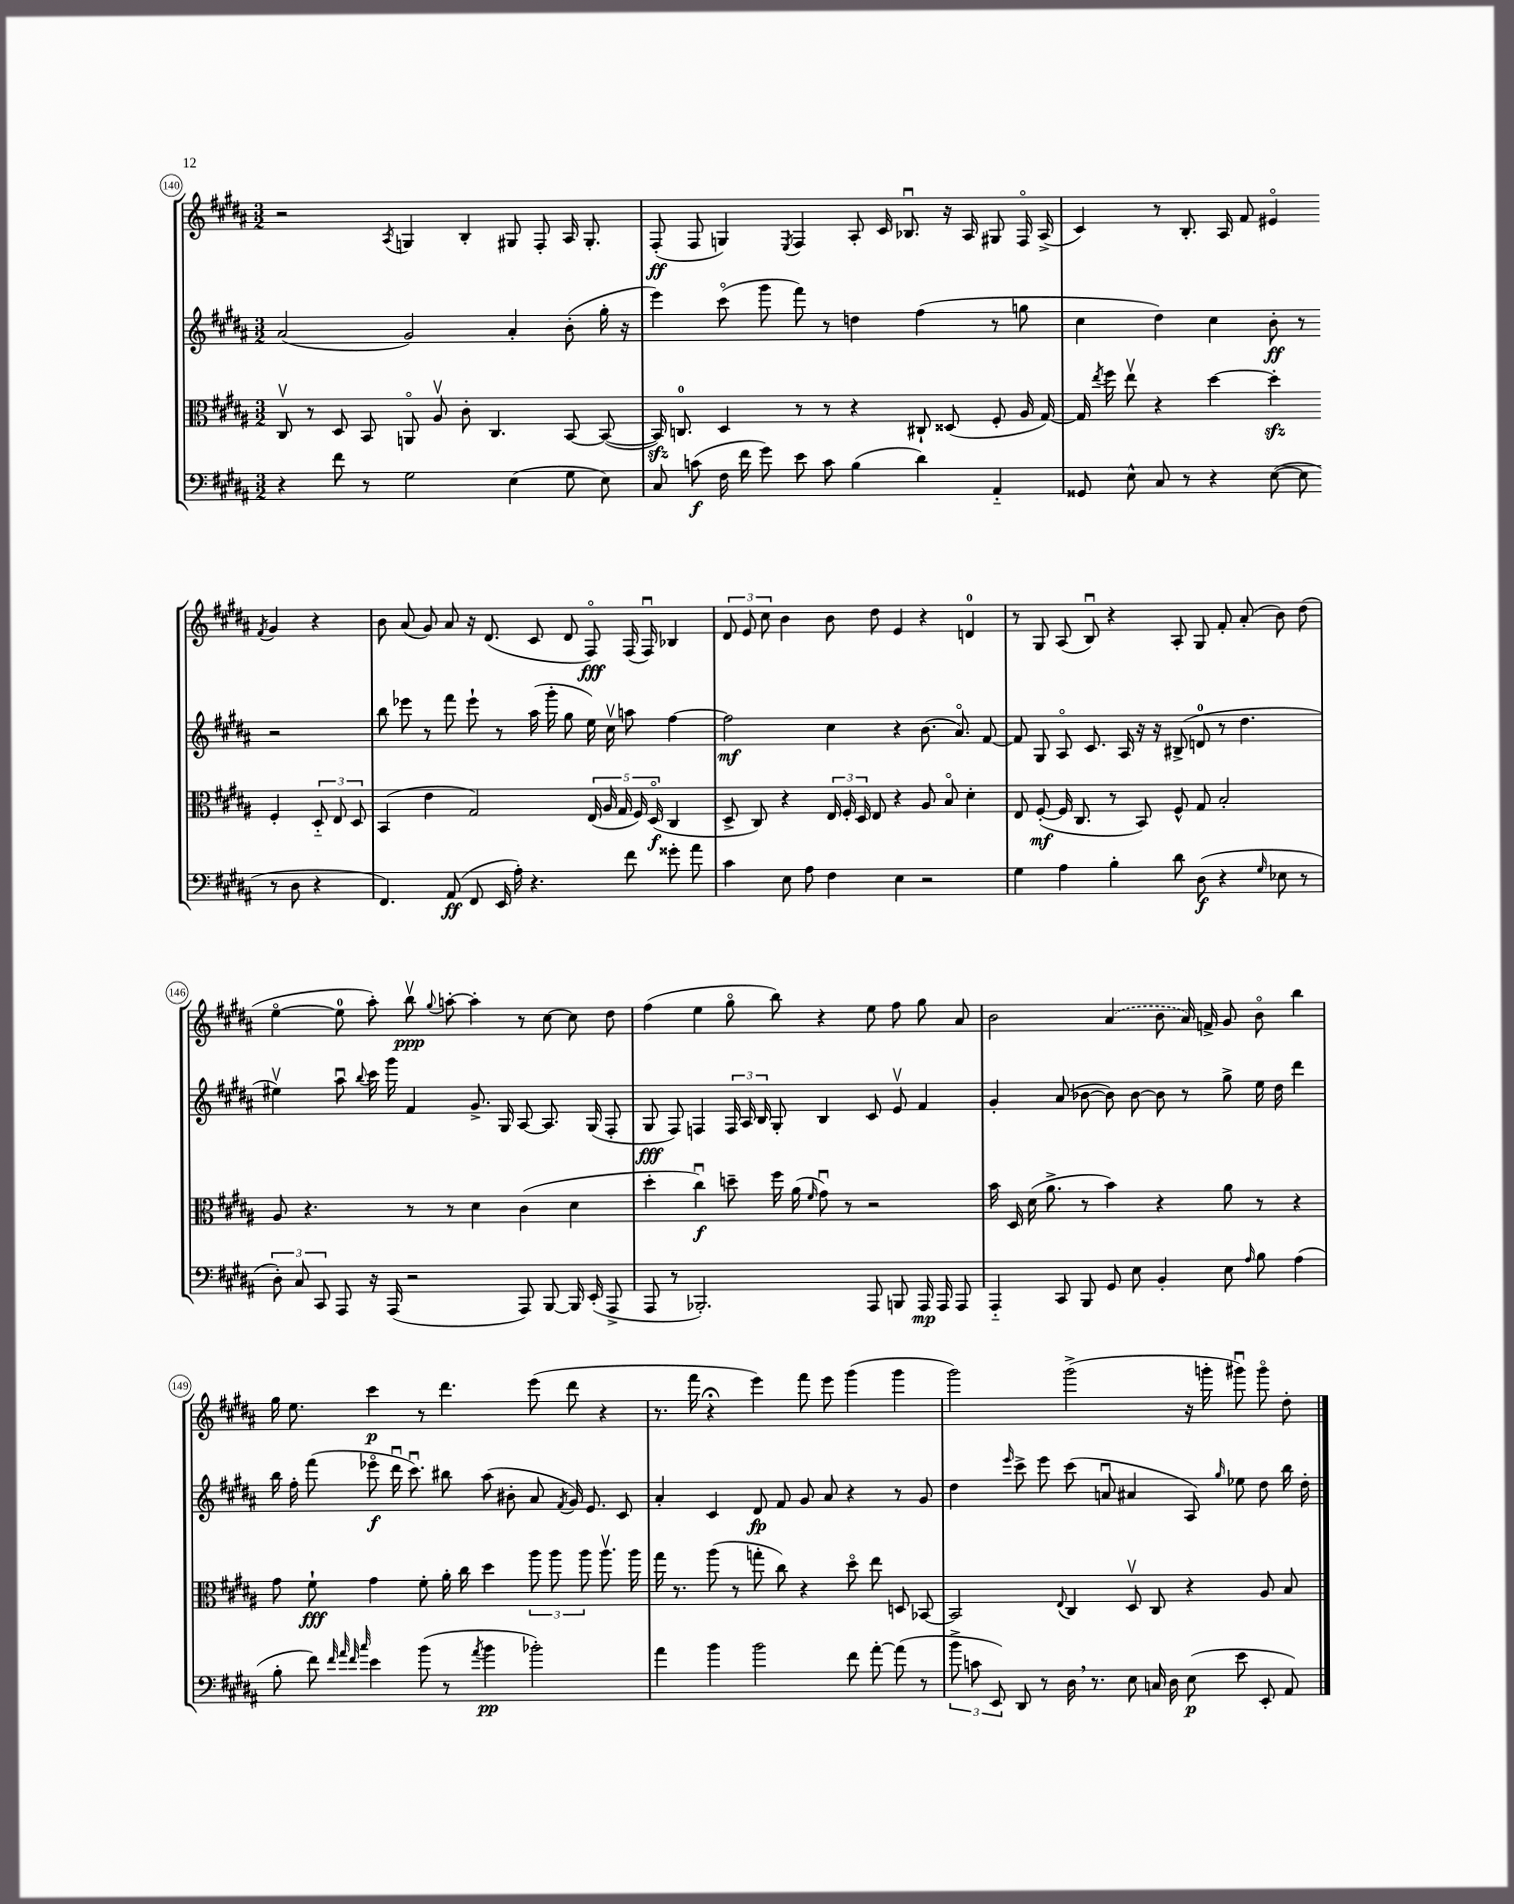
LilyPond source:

<<
\new StaffGroup <<
\new Staff = "s0" {
    \clef treble \key b \major \numericTimeSignature \time 3/2
    \autoBeamOff r2 \acciaccatura { ais8 } g4 b4-. gis8 fis8-. ais16 gis8.-. |
    fis8-.\ff( fis8 g4) \acciaccatura { e8 } fis4 ais8-. cis'16 bes8.\downbow r16 ais16 gis8 fis16\flageolet ais16->( |
    cis'4) r8 b8.-. ais16 fis'8 eis'4\flageolet \acciaccatura { fis'8 } gis'4 r4 |
    b'8 ais'8( gis'8) ais'8 r16 dis'8.( cis'8 dis'8 fis8\flageolet\fff) fis16( fis16\downbow) bes4 |
    \tuplet 3/2 { dis'8 e'8 cis''8 } b'4 b'8 dis''8 e'4 r4 d'4-0 |
    r8 gis8 ais8( b8\downbow) r4 ais8-. gis8 fis'8-. ais'8-.( b'8) dis''8( |
    e''4~\flageolet e''8-0 ais''8-.) b''8\upbow\ppp \appoggiatura { gis''8 } a''8~-. a''4-. r8 cis''8~ cis''8 dis''8 |
    fis''4( e''4 gis''8\flageolet b''8) r4 e''8 fis''8 gis''8 ais'8 |
    b'2 \once \slurDashed ais'4( b'8 ais'16) f'16-> gis'8 b'8\flageolet b''4 |
    gis''16 e''8. cis'''4\p r8 dis'''4. e'''8( dis'''8 r4 |
    r8. fis'''16 r4\fermata e'''4) fis'''8 e'''8 gis'''4( gis'''4 |
    gis'''2) gis'''2->( r16 g'''16-. gis'''8\downbow) gis'''8\flageolet dis''8-. \bar "|." |
}
\new Staff = "s1" {
    \clef treble \key b \major \numericTimeSignature \time 3/2
    \autoBeamOff ais'2( gis'2) ais'4-. b'8-.( gis''16-. r16 |
    e'''4) cis'''8\flageolet( gis'''8 fis'''8) r8 d''4 fis''4( r8 g''8 |
    cis''4 dis''4) cis''4 b'8-.\ff r8 r2 |
    b''8 ees'''8 r8 fis'''8 ees'''8-! r8 ais''16( gis'''16-. gis''8 e''16) cis''16\upbow a''8 fis''4~ |
    fis''2\mf cis''4 r4 b'8.( ais'8.\flageolet) fis'8~ |
    fis'8 gis8 ais8\flageolet cis'8. ais16 r16 r16 bis8->( d'8-0 r8 dis''4. |
    eis''4\upbow) ais''8\downbow \appoggiatura { b''8 } cis'''16 gis'''16 fis'4 gis'8.-> gis16 ais8~ ais8. gis16( fis8-. |
    gis8\fff fis8) f4 \tuplet 3/2 { f16 ais16 b16 } gis8-. b4 cis'8 e'8\upbow fis'4 |
    gis'4-. ais'8( bes'8~ bes'8) bes'8~ bes'8 r8 gis''8-> e''16 dis''16 dis'''4 |
    b''16 fis''16-. fis'''8( ees'''8\flageolet\f dis'''16\downbow cis'''8.\downbow) bis''8 ais''8( bis'8-. ais'8 \acciaccatura { fis'8 } gis'16) e'8. cis'8 |
    ais'4-. cis'4 dis'8\fp fis'8 gis'8 ais'8 r4 r8 gis'8 |
    dis''4 \grace { e'''16 } cis'''8-> e'''8 cis'''8( a'8\downbow ais'4 ais8) \grace { gis''16 } ees''8 dis''8 b''16 dis''16-. \bar "|." |
}
\new Staff = "s2" {
    \clef alto \key b \major \numericTimeSignature \time 3/2
    \autoBeamOff cis8\upbow r8 dis8 b,8 a,8\flageolet ais8\upbow cis'8-. cis4. b,8~ b,8~( |
    b,16\sfz) c8.-0 dis4 r8 r8 r4 cis8-! disis8( fis8-. ais16 gis16~) |
    gis16 \acciaccatura { e''8 } fis''16 e''8\upbow r4 dis''4~ dis''4-.\sfz fis4-. \tuplet 3/2 { dis8-_ e8 dis8 } |
    b,4( e'4 gis2) \tuplet 5/4 { e16( ais16 gis16 fis16) dis16\flageolet\f( } cis4 |
    dis8-> cis8) r4 \tuplet 3/2 { e16 fis16-. dis16 } e8 r4 ais8 b8\flageolet dis'4-. |
    e8 fis8~-.\mf( fis16 cis8. r8 b,8) fis8-^ gis8 b2-. |
    ais8 r4. r8 r8 dis'4 cis'4( dis'4 |
    dis''4-. cis''4\downbow\f) d''8-- fis''16 ais'16( \grace { fis'16 } gis'8\downbow) r8 r2 |
    b'16 dis16 dis'16( ais'8.-> r8 b'4) r4 ais'8 r8 r4 |
    gis'8 fis'8-!\fff gis'4 fis'8-. ais'16-. cis''16 dis''4 \tuplet 3/2 { ais''8 ais''8 ais''8 } ais''8.\upbow ais''16 |
    gis''16 r8. ais''8( r8 g''8-. cis''8) r4 dis''8\flageolet e''8 d8 bes,8~ |
    bes,2 \appoggiatura { e8 } cis4 dis8\upbow cis8 r4 ais8 b8 \bar "|." |
}
\new Staff = "s3" {
    \clef bass \key b \major \numericTimeSignature \time 3/2
    \autoBeamOff r4 fis'8 r8 gis2 e4( gis8 e8) |
    cis8 c'8\f( fis16 fis'16 gis'8) e'8 c'8 b4( dis'4) ais,4-_ |
    gisis,8 e8-^ cis8 r8 r4 e8~( e8 r8 dis8 r4 |
    fis,4.) ais,8\ff( fis,8 e,16 ais16-.) r4. fis'8 gisis'8-. ais'8 |
    cis'4 e8 ais8 fis4 e4 r2 |
    gis4 ais4 b4-. dis'8 dis8\f( r4 \grace { gis16 } ees8 r8 |
    \tuplet 3/2 { dis8-.) cis8 cis,8 } ais,,8 r16 ais,,16( r2 ais,,8) b,,8~ b,,16 e,16-.( ais,,8-> |
    ais,,8 r8 bes,,2.-.) ais,,8 b,,8 ais,,16\mp ais,,16 ais,,8 |
    ais,,4-_ cis,8 b,,8 gis,8 e8 b,4-. e8 \grace { ais16 } b8 ais4( |
    b8-. fis'8) \grace { fis'32 ais'32 fis'32 cis''32 } e'4 b'8( r8 \acciaccatura { ais'8 } b'4\pp bes'2-.) |
    ais'4 b'4 b'2 fis'8 ais'8~-. ais'8( r8 |
    \tuplet 3/2 { b'8-> c'8 e,8) } dis,8 r8 dis16 \breathe r8. e8 c16 dis16 e8\p( e'8 e,8-. ais,8) \bar "|." |
}
>>
>>
\layout { \context { \Score currentBarNumber = #140 \override BarNumber.stencil = #(make-stencil-circler 0.1 0.3 ly:text-interface::print) } }
